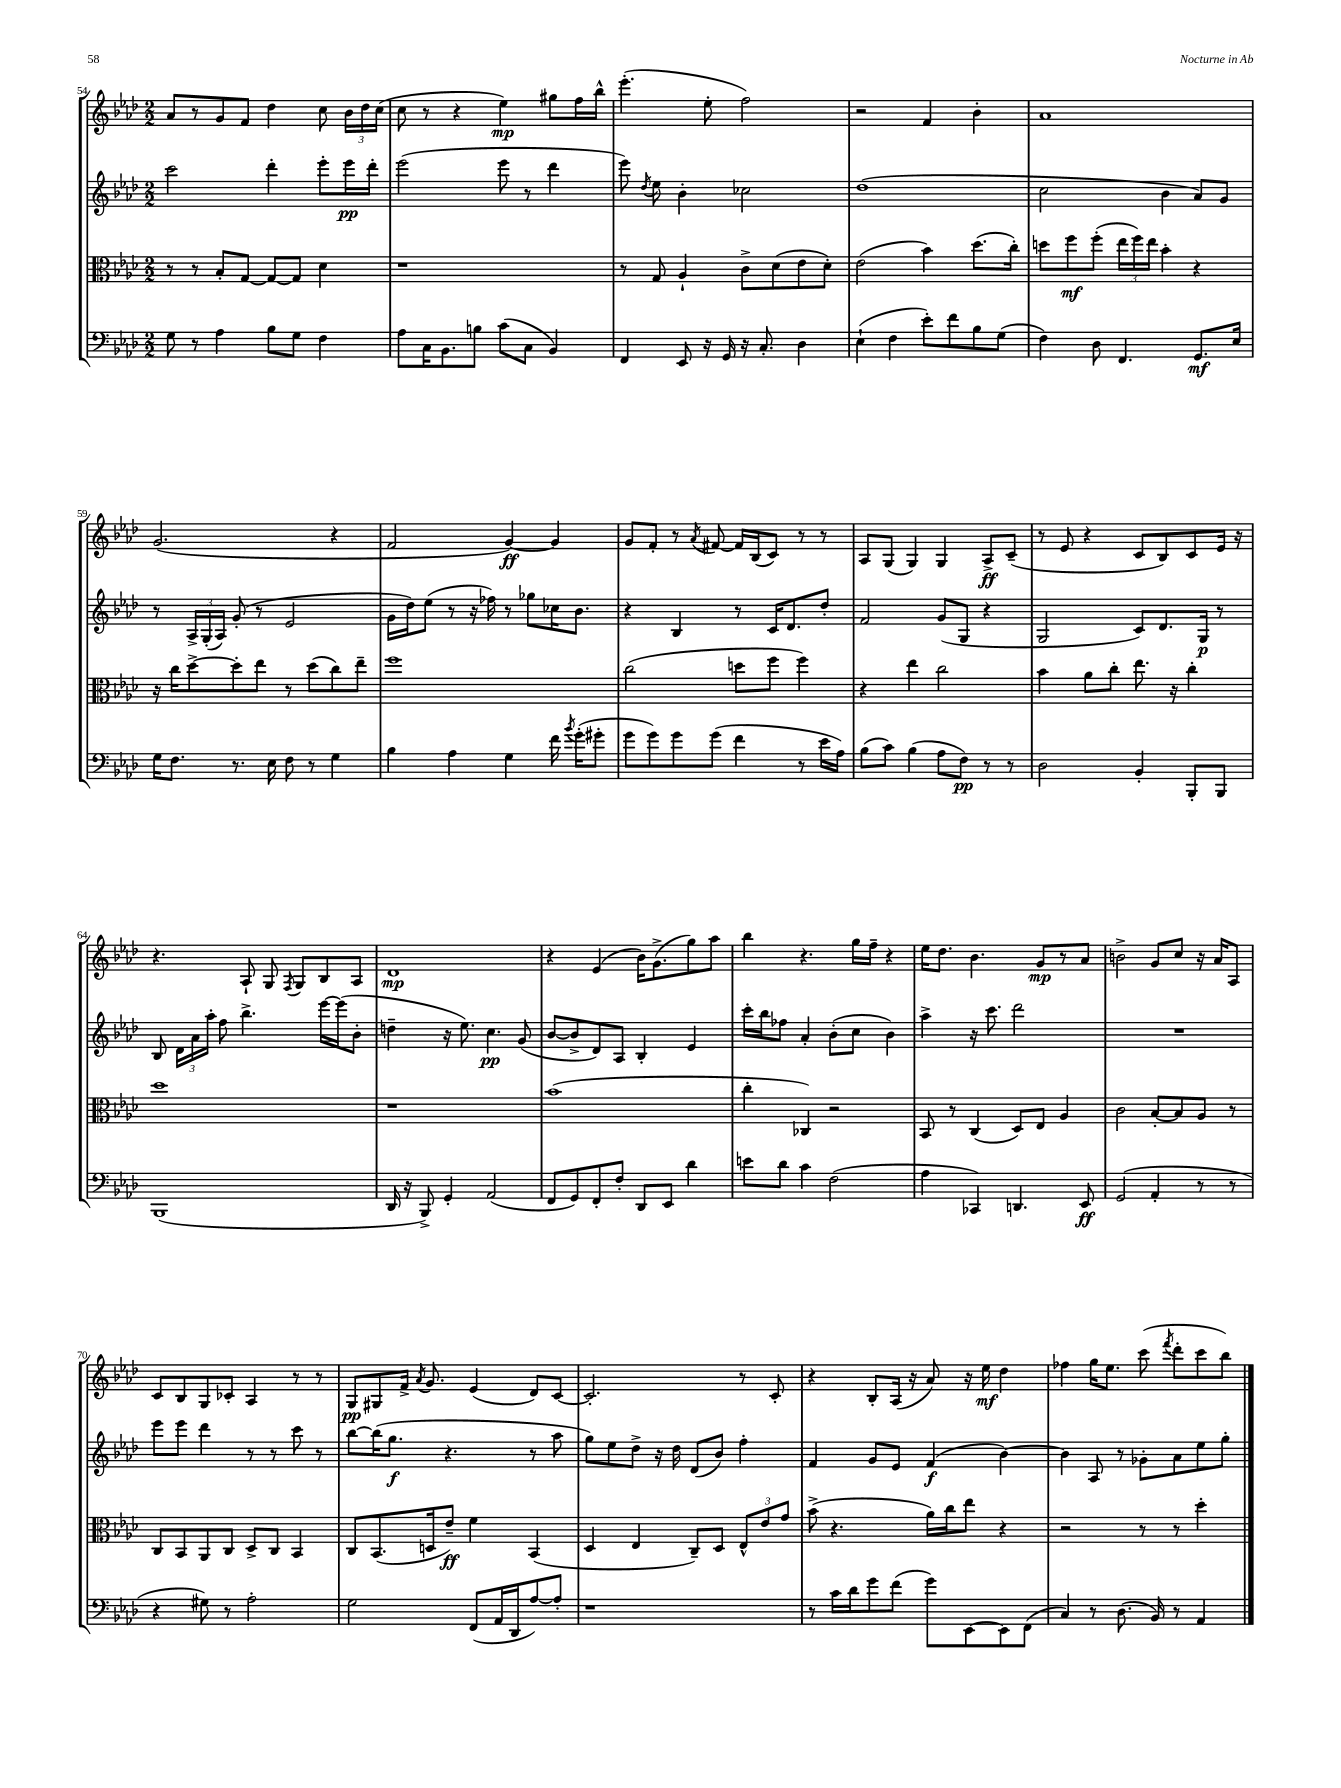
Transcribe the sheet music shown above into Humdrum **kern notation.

**kern	**kern	**kern	**kern
*staff4	*staff3	*staff2	*staff1
*clefF4	*clefC3	*clefG2	*clefG2
*k[b-e-a-d-]	*k[b-e-a-d-]	*k[b-e-a-d-]	*k[b-e-a-d-]
*M2/2	*M2/2	*M2/2	*M2/2
8G	8r	2ccc	8a-
8r	8r	.	8r
4A-	8B-'	.	8g
.	[8G	.	8f
8B-	8G_	4ddd-'	4dd-
8G	8G]	.	.
4F	4d-	8eee-'	8cc
.	.	16eee-	24b-
.	.	.	24dd-
.	.	16ddd-'	.
.	.	.	(24cc
=	=	=	=
8A-	1r	(2eee-	8cc
16C	.	.	8r
8.BB-	.	.	.
.	.	.	4r
8B	.	.	.
(8c	.	8eee-	4ee-)
8C	.	8r	.
4BB-)	.	4ddd-	8gg#
.	.	.	16ff
.	.	.	16bb-^^
=	=	=	=
4FF	8r	8eee-)	(4.eee-'
.	.	8qdd-	.
.	8G	8ee-	.
8EE-	4A-`	4b-'	.
16r	.	.	8ee-'
16GG	.	.	.
16r	8c^	2cc-	2ff)
8.C'	.	.	.
.	(8d-	.	.
4D-	8e-	.	.
.	8d-')	.	.
=	=	=	=
(4E-`	(2e-	(1dd-	2r
4F	.	.	.
8e-')	4b-)	.	4f
8f	.	.	.
8B-	(8.dd-	.	4b-'
(8G	.	.	.
.	16cc')	.	.
=	=	=	=
4F)	8dd	2cc	1a-
.	8ff	.	.
8D-	(8ff'	.	.
4.FF	24ee-	.	.
.	24ff)	.	.
.	24ee-	.	.
.	4b-'	4b-	.
8.GG	4r	8a-)	.
.	.	8g	.
16E-	.	.	.
=	=	=	=
16G	16r	8r	(2.g
8.F	16cc	.	.
.	[8dd-^	24A-^	.
.	.	(24G'	.
.	.	24A-)	.
8.r	8dd-']	(8g'	.
.	8ee-	8r	.
16E-	.	.	.
8F	8r	2e-	.
8r	(8dd-	.	.
4G	8cc)	.	4r
.	8ee-~	.	.
=	=	=	=
4B-	1ff	16g	2f
.	.	16dd-)	.
.	.	(8ee-	.
4A-	.	8r	.
.	.	16r	.
.	.	16ff-)	.
4G	.	8r	[4g)
.	.	8gg-	.
16f	.	16cc-	4g]
8qb-	.	.	.
(16g'	.	8.b-	.
8g#'	.	.	.
=	=	=	=
8g	(2cc	4r	8g
8g)	.	.	8f'
8g	.	4B-	8r
.	.	.	8qa-
(8g	.	.	[8f#
4f	8dd	8r	16f#]
.	.	.	(16B-
.	8ff	16c	8c)
.	.	8.d-	.
8r	4ff)	.	8r
16e-	.	8dd-'	8r
16A-)	.	.	.
=	=	=	=
(8B-	4r	2f	8A-
8c)	.	.	(8G
(4B-	4ee-	.	4G)
8A-	2cc	(8g	4G
8F)	.	8G	.
8r	.	4r	8A-^
8r	.	.	(8c~
=	=	=	=
2D-	4b-	2G	8r
.	.	.	8e-
.	8a-	.	4r
.	8cc'	.	.
4BB-'	8.ee-	8c)	8c
.	.	8.d-	8B-)
.	16r	.	.
8BBB-'	4cc'	.	8c
.	.	16G	.
8BBB-	.	8r	16e-
.	.	.	16r
=	=	=	=
(1BBB-	1dd-	8B-	4.r
.	.	24d-	.
.	.	24a-	.
.	.	24aa-'	.
.	.	8ff	.
.	.	4.bb-^	8A-`
.	.	.	8G
.	.	.	8qF
.	.	.	8G
.	.	[16eee-	8B-
.	.	(16eee-]	.
.	.	8b-'	8A-
=	=	=	=
16DD-	1r	4dd~	1d-
16r	.	.	.
8BBB-^)	.	.	.
4GG'	.	16r	.
.	.	8.ee-)	.
(2AA-	.	4.cc	.
.	.	(8g	.
=	=	=	=
8FF	(1b-	[8b-	4r
8GG)	.	8b-^]	.
8FF'	.	8d-)	(4e-
8F'	.	8A-	.
8DD-	.	4B-'	16b-)
.	.	.	(8.g^
8EE-	.	.	.
4d-	.	4e-	8gg)
.	.	.	8aa-
=	=	=	=
8e	4cc'	16ccc'	4bb-
.	.	16bb-	.
8d-	.	8ff-	.
4c	4C-)	4a-'	4.r
(2F	2r	(8b-'	.
.	.	8cc	16gg
.	.	.	16ff~
.	.	4b-)	4r
=	=	=	=
4A-	8BB-	4aa-^	16ee-
.	.	.	8.dd-
.	8r	.	.
4CC-)	(4C	16r	4.b-
.	.	8.ccc	.
4.DD	8D-)	2ddd-	.
.	8E-	.	8g
.	4A-	.	8r
8EE-	.	.	8a-
=	=	=	=
(2GG	2c	1r	2b^
4AA-'	[8B-'	.	8g
.	8B-]	.	8cc
8r	8A-	.	16r
.	.	.	16a-
8r	8r	.	8A-
=	=	=	=
4r	8C	8eee-	8c
.	8BB-	8eee-	8B-
8G#)	8AA-	4ddd-	8G
8r	8C	.	8c-'
2A-'	8D-^	8r	4A-
.	8C	8r	.
.	4BB-	8ccc	8r
.	.	8r	8r
=	=	=	=
2G	8C	[8bb-	8G
.	(8.BB-	(16bb-]	8G#
.	.	8.gg	.
.	.	.	16f^
.	.	.	8qa-
.	16D	.	8.g
.	8e-~)	4.r	.
(8FF	4f	.	(4e-
16AA-	.	.	.
16DD-	.	.	.
[8A-)	(4BB-	8r	8d-)
8A-']	.	8aa-	[8c
=	=	=	=
1r	4D-	8gg)	2.c']
.	.	8ee-	.
.	4E-	8dd-^	.
.	.	16r	.
.	.	16dd-	.
.	8C~)	(8d-	.
.	8D-	8b-)	.
.	12E-^^	4ff'	8r
.	12e-	.	.
.	.	.	8c'
.	12g	.	.
=	=	=	=
8r	(8b-^	4f	4r
16c	4.r	.	.
16d-	.	.	.
8g	.	8g	8B-'
(8f	.	8e-	(16A-
.	.	.	16r
8g)	16a-)	(4f	8a-)
.	16cc	.	.
[8EE-	8ee-	.	16r
.	.	.	16ee-
8EE-]	4r	[4b-)	4dd-
(8FF	.	.	.
=	=	=	=
4C)	2r	4b-]	4ff-
8r	.	8A-	16gg
.	.	.	8.ee-
(8.D-	.	8r	.
.	8r	8g-'	(8ccc
16BB-)	.	.	.
.	.	.	8qfff
8r	8r	8a-	8ddd-'
4AA-	4dd-'	8ee-	8ccc
.	.	8gg'	8bb-)
==	==	==	==
*-	*-	*-	*-
